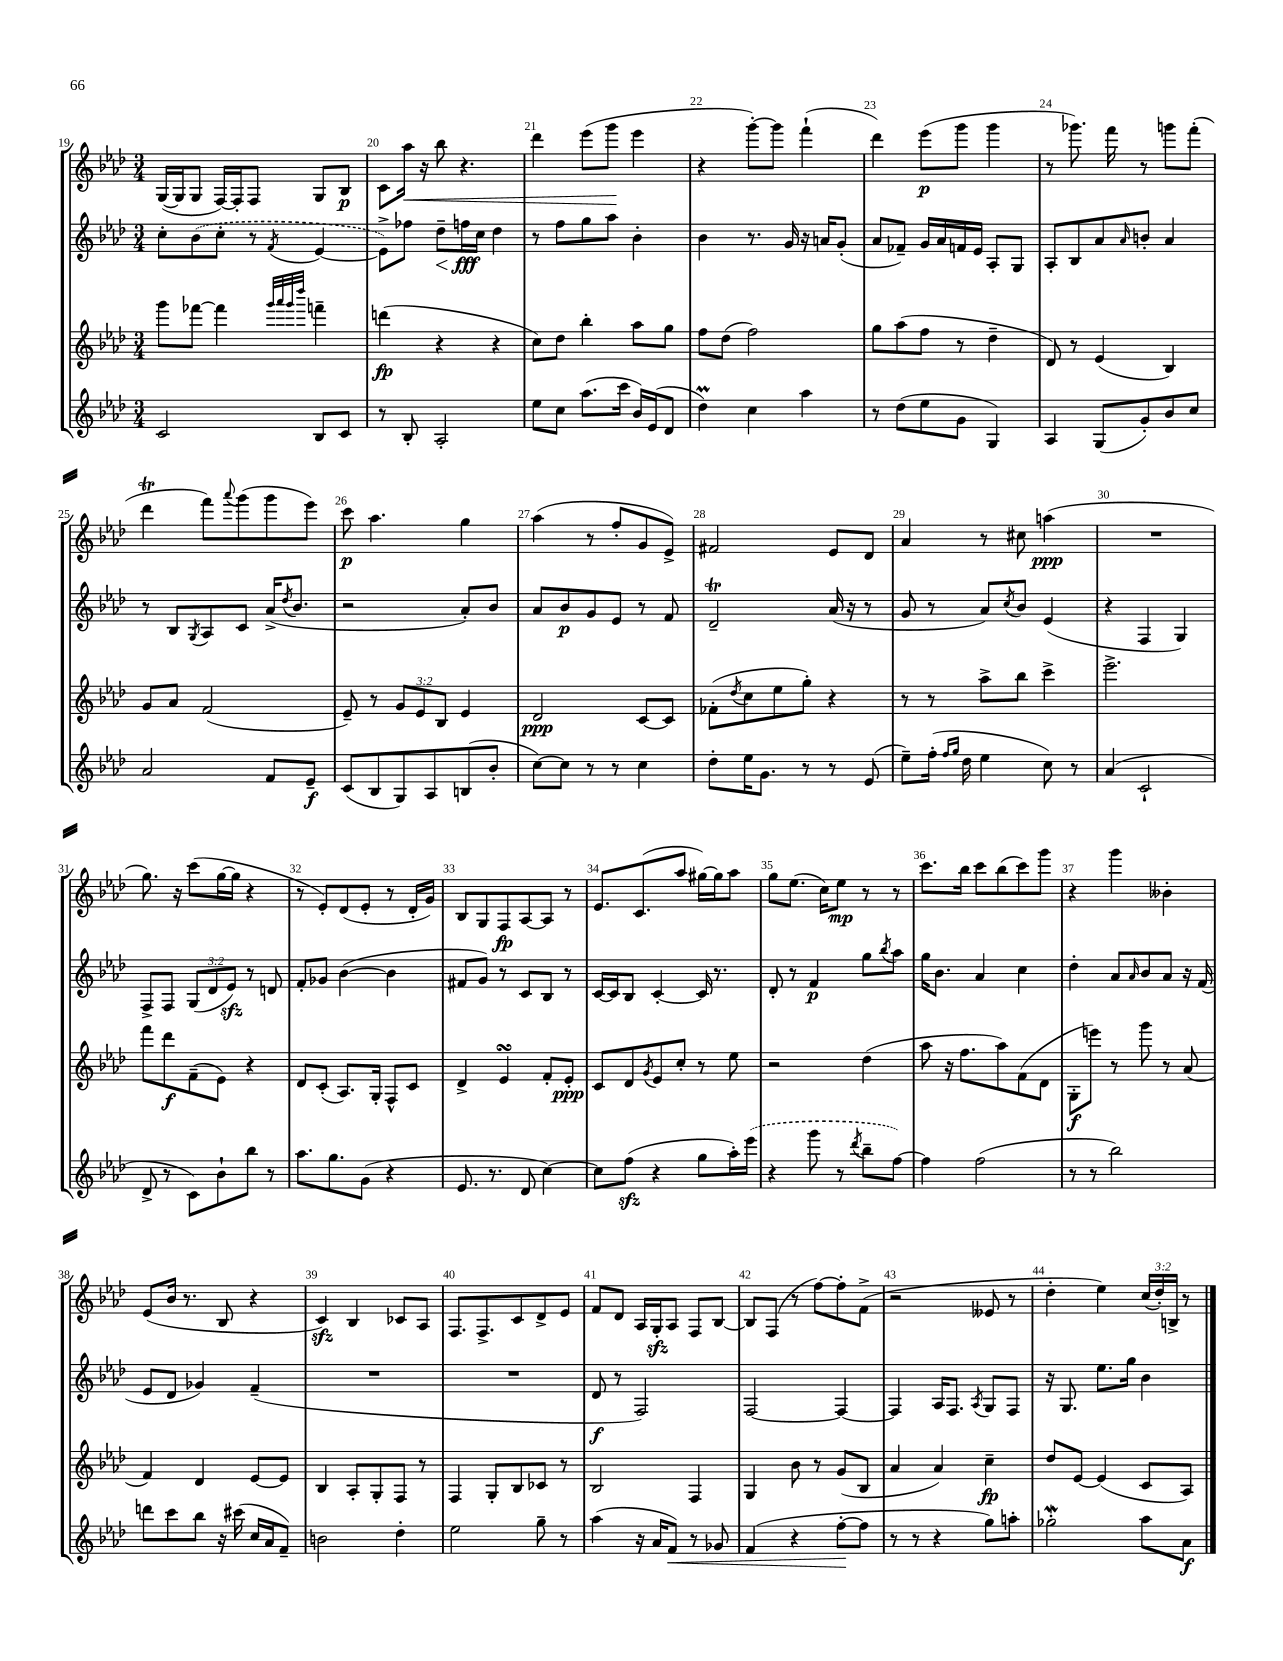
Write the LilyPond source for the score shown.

<<
\new StaffGroup <<
\new Staff = "s0" {
    \clef treble \key aes \major \numericTimeSignature \time 3/4 \override Staff.TupletNumber.text = #tuplet-number::calc-fraction-text
    g16~( g16 g8 f16~) f16-. f8 g8 bes8\p |
    c'8 aes''16\< r16 bes''8 r4. |
    des'''4 ees'''8( g'''8\! ees'''4 |
    r4 g'''8~-.) g'''8 f'''4-!( |
    des'''4) ees'''8\p( g'''8 g'''4 |
    r8 ges'''8.) f'''16 r8 g'''8 f'''8-.( |
    des'''4\trill f'''8) \appoggiatura { aes'''8 } g'''8( g'''8 ees'''8) |
    c'''8\p aes''4. g''4 |
    aes''4( r8 f''8-. g'8 ees'8->) |
    fis'2 ees'8 des'8 |
    aes'4 r8 cis''8 a''4\ppp( |
    R2. |
    g''8.) r16 c'''8( g''16~ g''16 r4 |
    r8 ees'8-.) des'8( ees'8-. r8 des'16-. g'16) |
    bes8 g8 f8\fp aes8~ aes8 r8 |
    ees'8. c'8.( aes''8 gis''16~) gis''16 aes''8 |
    g''8 ees''8.( c''16) ees''8\mp r8 r8 |
    c'''8. bes''16 c'''8 bes''8( c'''8) g'''8 |
    r4 g'''4 beses'4-. |
    ees'8( bes'16 r8. bes8 r4 |
    c'4\sfz) bes4 ces'8 aes8 |
    f8. f8.-> c'8 des'8-> ees'8 |
    f'8 des'8 aes16 g16-.\sfz aes8 f8 bes8~ |
    bes8 f8( r8 f''8~) f''8-. f'8->( |
    r2 eeses'8 r8 |
    des''4-. ees''4) \tuplet 3/2 { c''16( des''16-.) b16-> } r8 \bar "|." |
}
\new Staff = "s1" {
    \clef treble \key aes \major \numericTimeSignature \time 3/4 \override Staff.TupletNumber.text = #tuplet-number::calc-fraction-text
    c''8-. \once \slurDashed bes'8( c''8-. r8 \acciaccatura { f'8 } ees'4~ |
    ees'8->) fes''8 des''8--\< f''16\fff\! c''16 des''4 |
    r8 f''8 g''8 aes''8 bes'4-. |
    bes'4 r8. g'16 r16 a'16 g'8-.( |
    aes'8 fes'8--) g'16 aes'16 f'16 ees'16 aes8-. g8 |
    aes8-. bes8 aes'8 \grace { aes'16 } b'8-. aes'4 |
    r8 bes8 \acciaccatura { g8 } aes8 c'8 aes'16->( \acciaccatura { des''8 } bes'8. |
    r2 aes'8-.) bes'8 |
    aes'8 bes'8\p g'8 ees'8 r8 f'8 |
    des'2--\trill aes'16( r16 r8 |
    g'8 r8 aes'8) \acciaccatura { c''8 } bes'8 ees'4( |
    r4 f4 g4) |
    f8-> f8 \tuplet 3/2 { g8( des'8 ees'8\sfz) } r8 d'8 |
    f'8-. ges'8 bes'4~( bes'4 |
    fis'8 g'8) r8 c'8 bes8 r8 |
    c'16~ c'16 bes8 c'4~-. c'16 r8. |
    des'8-. r8 f'4\p g''8 \acciaccatura { bes''8 } aes''8 |
    g''16 bes'8. aes'4 c''4 |
    des''4-. aes'8 \grace { aes'16 } bes'8 aes'8 r16 f'16( |
    ees'8 des'8 ges'4) f'4--( |
    R2. |
    R2. |
    des'8\f r8 f2) |
    f2~ f4~ |
    f4 aes16 f8. \acciaccatura { aes8 } g8 f8 |
    r16 g8. ees''8. g''16 bes'4 \bar "|." |
}
\new Staff = "s2" {
    \clef treble \key aes \major \numericTimeSignature \time 3/4 \override Staff.TupletNumber.text = #tuplet-number::calc-fraction-text
    g'''8 fes'''8~ fes'''4 \grace { g'''32 aes'''32 g'''32 des''''32 } f'''4-- |
    d'''4\fp( r4 r4 |
    c''8) des''8 bes''4-. aes''8 g''8 |
    f''8 des''8( f''2) |
    g''8 aes''8( f''8 r8 des''4-- |
    des'8) r8 ees'4( bes4) |
    g'8 aes'8 f'2( |
    ees'8--) r8 \tuplet 3/2 { g'8 ees'8 bes8 } ees'4 |
    des'2\ppp c'8~ c'8 |
    fes'8-.( \acciaccatura { des''8 } c''8 ees''8 g''8-.) r4 |
    r8 r8 aes''8-> bes''8 c'''4-> |
    ees'''2.-> |
    f'''8 des'''8\f f'8--( ees'8) r4 |
    des'8 c'8-.( aes8.) g16-. f8-^ c'8 |
    des'4-> ees'4\turn f'8-. ees'8-.\ppp |
    c'8 des'8 \acciaccatura { g'8 } ees'8 c''8-. r8 ees''8 |
    r2 des''4( |
    aes''8 r16 f''8. aes''8) f'8( des'8 |
    g8-.\f e'''8) r8 g'''8 r8 aes'8( |
    f'4) des'4 ees'8~ ees'8 |
    bes4 aes8-. g8-. f8 r8 |
    f4 g8-. bes8 ces'8 r8 |
    bes2 f4 |
    g4 bes'8 r8 g'8( bes8 |
    aes'4 aes'4) c''4--\fp |
    des''8 ees'8~ ees'4( c'8 aes8) \bar "|." |
}
\new Staff = "s3" {
    \clef treble \key aes \major \numericTimeSignature \time 3/4
    c'2 bes8 c'8 |
    r8 bes8-. aes2-. |
    ees''8 c''8 aes''8.( c'''16 bes'16) ees'16( des'8 |
    des''4\prall) c''4 aes''4 |
    r8 des''8( ees''8 g'8 g4) |
    aes4 g8( g'8-.) bes'8 c''8 |
    aes'2 f'8 ees'8--\f |
    c'8( bes8 g8) aes8 b8( bes'8-. |
    c''8~) c''8 r8 r8 c''4 |
    des''8-. ees''16 g'8. r8 r8 ees'8( |
    ees''8--) f''16-.( \grace { f''16 g''16 } des''16 ees''4 c''8) r8 |
    aes'4( c'2-! |
    des'8-> r8 c'8) bes'8-! bes''8 r8 |
    aes''8. g''8. g'8( r4 |
    ees'8. r8. des'8 c''4~) |
    c''8 f''8\sfz( r4 g''8 aes''16-.) \once \slurDashed ees'''16( |
    r4 g'''8 r8 \acciaccatura { des'''8 } bes''8-- f''8~) |
    f''4 f''2( |
    r8 r8 bes''2) |
    d'''8 c'''8 bes''8 r16 cis'''16( c''16 aes'16 f'8--) |
    b'2 des''4-. |
    ees''2 g''8-- r8 |
    aes''4( r16 aes'16 f'8\<) r8 ges'8 |
    f'4( r4 f''8~-.\! f''8 |
    r8 r8 r4 g''8) a''8-. |
    ges''2-.\mordent aes''8 aes'8\f \bar "|." |
}
>>
>>
\layout { \context { \Score currentBarNumber = #19 \override BarNumber.break-visibility = ##(#f #t #t) barNumberVisibility = #all-bar-numbers-visible } }
